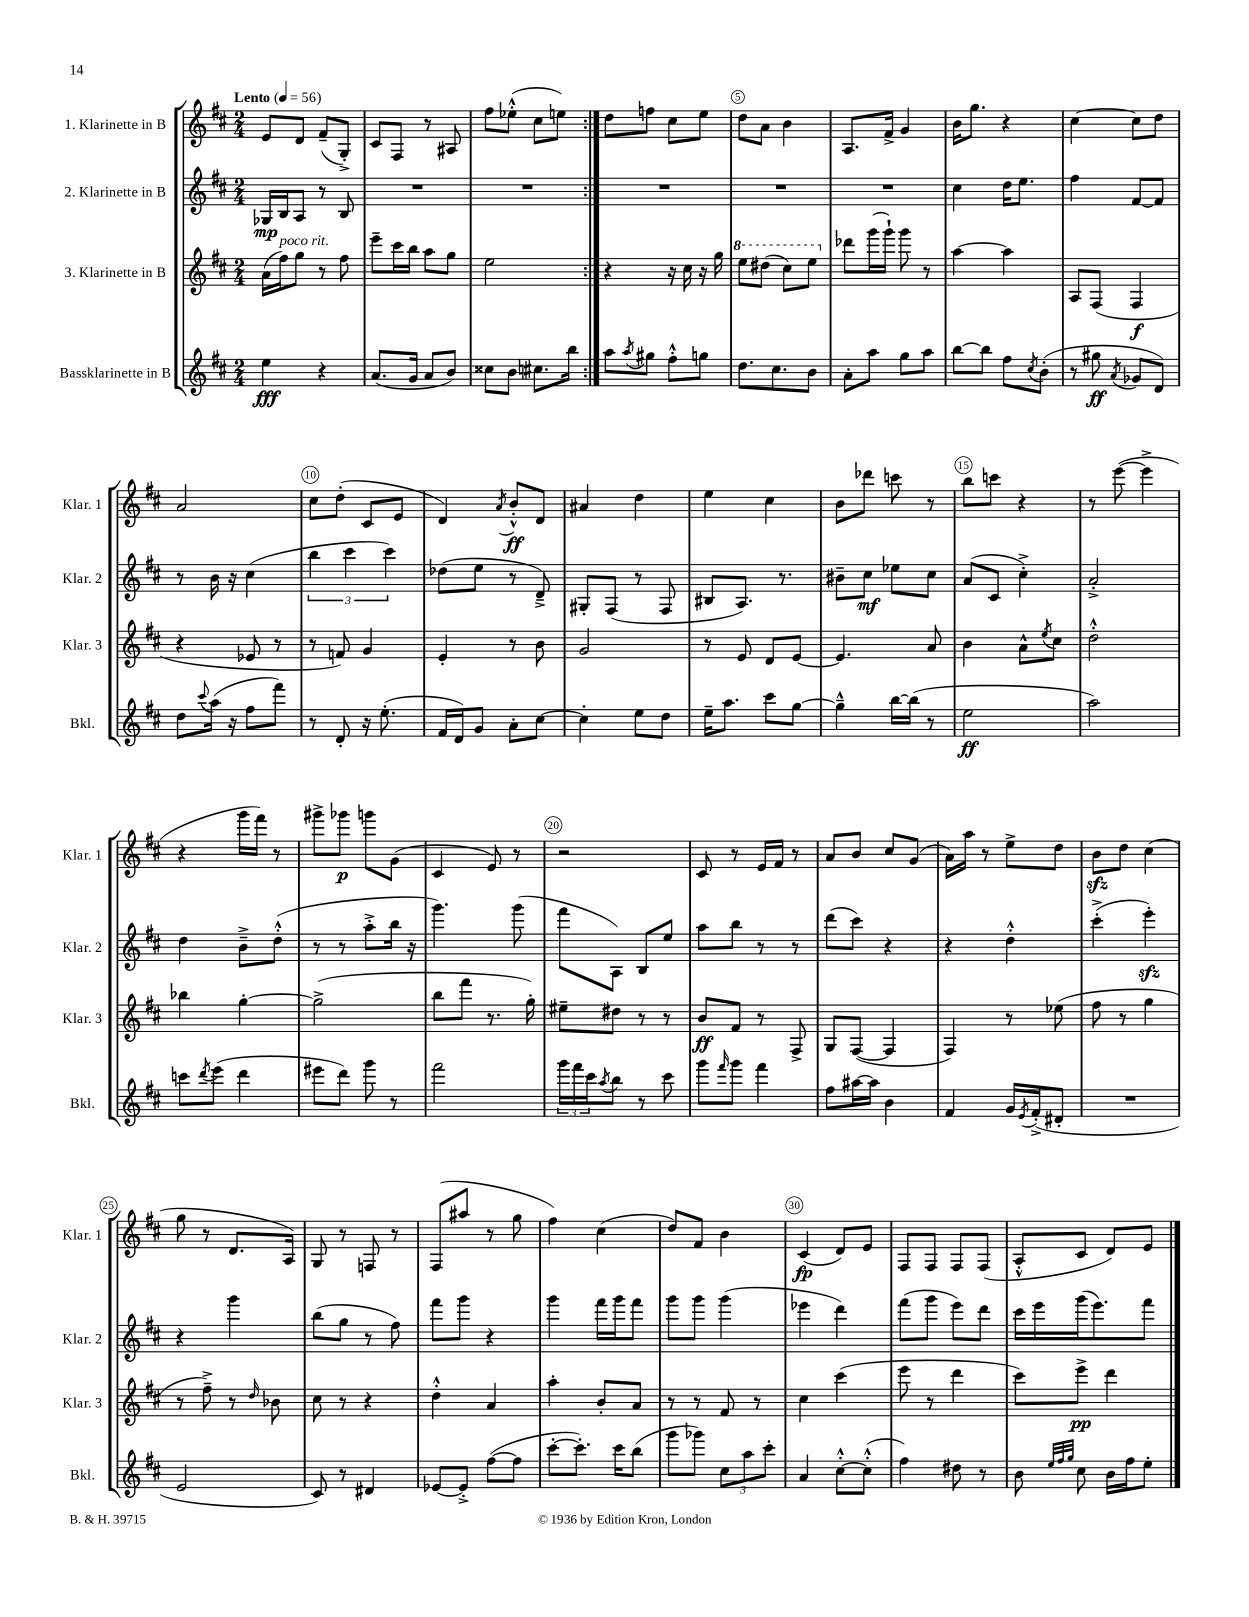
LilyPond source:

<<
\new StaffGroup <<
\new Staff = "s0" \with { instrumentName = "1. Klarinette in B" shortInstrumentName = "Klar. 1" } {
    \clef treble \key d \major \numericTimeSignature \time 2/4 \tempo "Lento" 4 = 56
    \repeat volta 2 { e'8 d'8 fis'8--( g8-.->) |
    cis'8 fis8 r8 ais8 |
    fis''8 ees''8-.-^( cis''8 e''8) | }
    d''8 f''8 cis''8 e''8 |
    d''8 a'8 b'4 |
    a8. fis'16-> g'4 |
    b'16 g''8. r4 |
    cis''4~ cis''8 d''8 |
    a'2 |
    cis''8 d''8-.( cis'8 e'8 |
    d'4) \acciaccatura { a'8 } b'8-.-^\ff d'8 |
    ais'4 d''4 |
    e''4 cis''4 |
    b'8 des'''8 c'''8 r8 |
    b''8 c'''8 r4 |
    r8 e'''8~( e'''4-> |
    r4 g'''16 fis'''16) r8 |
    gis'''8-> ges'''8\p g'''8 g'8( |
    cis'4 e'8) r8 |
    r2 |
    cis'8 r8 e'16 fis'16 r8 |
    a'8 b'8 cis''8 g'8( |
    a'16) a''16 r8 e''8-> d''8 |
    b'8\sfz d''8 cis''4( |
    g''8 r8 d'8. a16) |
    g8 r8 f8 r8 |
    fis8( ais''8 r8 g''8 |
    fis''4) cis''4( |
    d''8) fis'8 b'4 |
    cis'4\fp( d'8) e'8 |
    fis8 fis8 fis8 fis8( |
    a8-.-^ cis'8 d'8) e'8 \bar "|." |
}
\new Staff = "s1" \with { instrumentName = "2. Klarinette in B" shortInstrumentName = "Klar. 2" } {
    \clef treble \key d \major \numericTimeSignature \time 2/4
    \repeat volta 2 { ges16\mp b16 a8 r8 b8 |
    R2 |
    R2 | }
    R2 |
    R2 |
    R2 |
    cis''4 d''16 e''8. |
    fis''4 fis'8~ fis'8 |
    r8 b'16 r16 cis''4( |
    \tuplet 3/2 { b''4 cis'''4 cis'''4) } |
    des''8( e''8 r8 d'8--->) |
    gis8-. fis8( r8 fis8 |
    bis8 a8.) r8. |
    bis'8-- cis''8\mf ees''8 cis''8 |
    a'8( cis'8 cis''4-.->) |
    a'2-.-> |
    d''4 b'8---> d''8-.-^( |
    r8 r8 a''8-.-> b''16 r16 |
    g'''4.) g'''8( |
    fis'''8 a8) b8 e''8 |
    a''8 b''8 r8 r8 |
    d'''8( cis'''8) r4 |
    r4 d''4-.-^ |
    cis'''4-.->( e'''4-.\sfz) |
    r4 g'''4 |
    b''8( g''8 r8 fis''8) |
    fis'''8 g'''8 r4 |
    g'''4 fis'''16 g'''16 fis'''8 |
    g'''8 g'''8 g'''4( |
    ees'''4 d'''4) |
    fis'''8( g'''8 e'''8) d'''8 |
    cis'''16 e'''16 g'''16( e'''8.) fis'''8 \bar "|." |
}
\new Staff = "s2" \with { instrumentName = "3. Klarinette in B" shortInstrumentName = "Klar. 3" } {
    \clef treble \key d \major \numericTimeSignature \time 2/4
    \repeat volta 2 { a'16( fis''16^\markup { \italic "poco rit." }) g''8 r8 fis''8 |
    e'''8-- cis'''16 b''16 a''8 g''8 |
    e''2 | }
    r4 r16 cis''16 r16 g''16 |
    \ottava #1 e'''8 dis'''8( cis'''8) e'''8 \ottava #0 |
    des'''8 g'''16( g'''16-!) g'''8 r8 |
    a''4~ a''4 |
    a8 fis8( fis4\f |
    r4 ees'8 r8 |
    r8 f'8) g'4 |
    e'4-. r8 b'8 |
    g'2 |
    r8 e'8 d'8 e'8~ |
    e'4. a'8 |
    b'4 a'8-^ \acciaccatura { e''8 } cis''8 |
    d''2-.-^ |
    bes''4 g''4~-. |
    g''2->( |
    b''8 fis'''8 r8. g''16-.) |
    eis''8-- dis''8 r8 r8 |
    b'8\ff fis'8 r8 fis8-> |
    g8 fis8~( fis4 |
    fis4) r8 ees''8( |
    fis''8 r8 g''4 |
    r8 fis''8--->) r8 \grace { d''16 } bes'8 |
    cis''8 r8 r4 |
    d''4-.-^ a'4 |
    a''4-. b'8-. a'8 |
    r8 r8 fis'8 r8 |
    cis''4 cis'''4( |
    e'''8 r8 d'''4 |
    cis'''8) e'''8->\pp d'''4 \bar "|." |
}
\new Staff = "s3" \with { instrumentName = "Bassklarinette in B" shortInstrumentName = "Bkl." } {
    \clef treble \key d \major \numericTimeSignature \time 2/4
    \repeat volta 2 { e''4\fff r4 |
    a'8.( g'16 a'8 b'8) |
    cisis''8 b'8 cis''8. b''16 | }
    a''8 \acciaccatura { a''8 } gis''8 fis''8-.-^ g''8 |
    d''8. cis''8. b'8 |
    a'8-. a''8 g''8 a''8 |
    b''8~ b''8 fis''8 \acciaccatura { cis''8 } b'8-.( |
    r8 gis''8\ff \acciaccatura { a'8 } ges'8 d'8) |
    d''8 \appoggiatura { cis'''8 } a''16( r16 fis''8 fis'''8) |
    r8 d'8-. r16 e''8.-.( |
    fis'16 d'16) g'8 a'8-. cis''8~ |
    cis''4-. e''8 d''8 |
    e''16-- a''8. cis'''8 g''8~ |
    g''4---^ b''16~ b''16( r8 |
    e''2\ff |
    a''2) |
    c'''8 \acciaccatura { d'''8 } e'''8( d'''4 |
    eis'''8 d'''8) g'''8 r8 |
    fis'''2 |
    \tuplet 3/2 { g'''16 fis'''16 cis'''16 } \acciaccatura { a''8 } b''8 r8 cis'''8 |
    g'''8 \grace { fis'''16 } g'''8 fis'''4 |
    fis''8 ais''16~ ais''16 b'4 |
    fis'4 g'16 \acciaccatura { e'8 } fis'16-.->( dis'8-. |
    R2 |
    e'2 |
    cis'8) r8 dis'4 |
    ees'8~ ees'8-.-> fis''8~( fis''8 |
    cis'''8~-. cis'''8.-.) cis'''16 b''8( |
    g'''8 ges'''8) \tuplet 3/2 { cis''8 a''8 cis'''8-. } |
    a'4 cis''8~-.-^ cis''8-.-^( |
    fis''4) dis''8 r8 |
    b'8 \grace { e''32 fis''32 g''32 } cis''8 b'16 fis''16 e''8-. \bar "|." |
}
>>
>>
\layout { \context { \Score \override BarNumber.break-visibility = ##(#f #t #t) barNumberVisibility = #(every-nth-bar-number-visible 5) \override BarNumber.stencil = #(make-stencil-circler 0.1 0.3 ly:text-interface::print) } }
